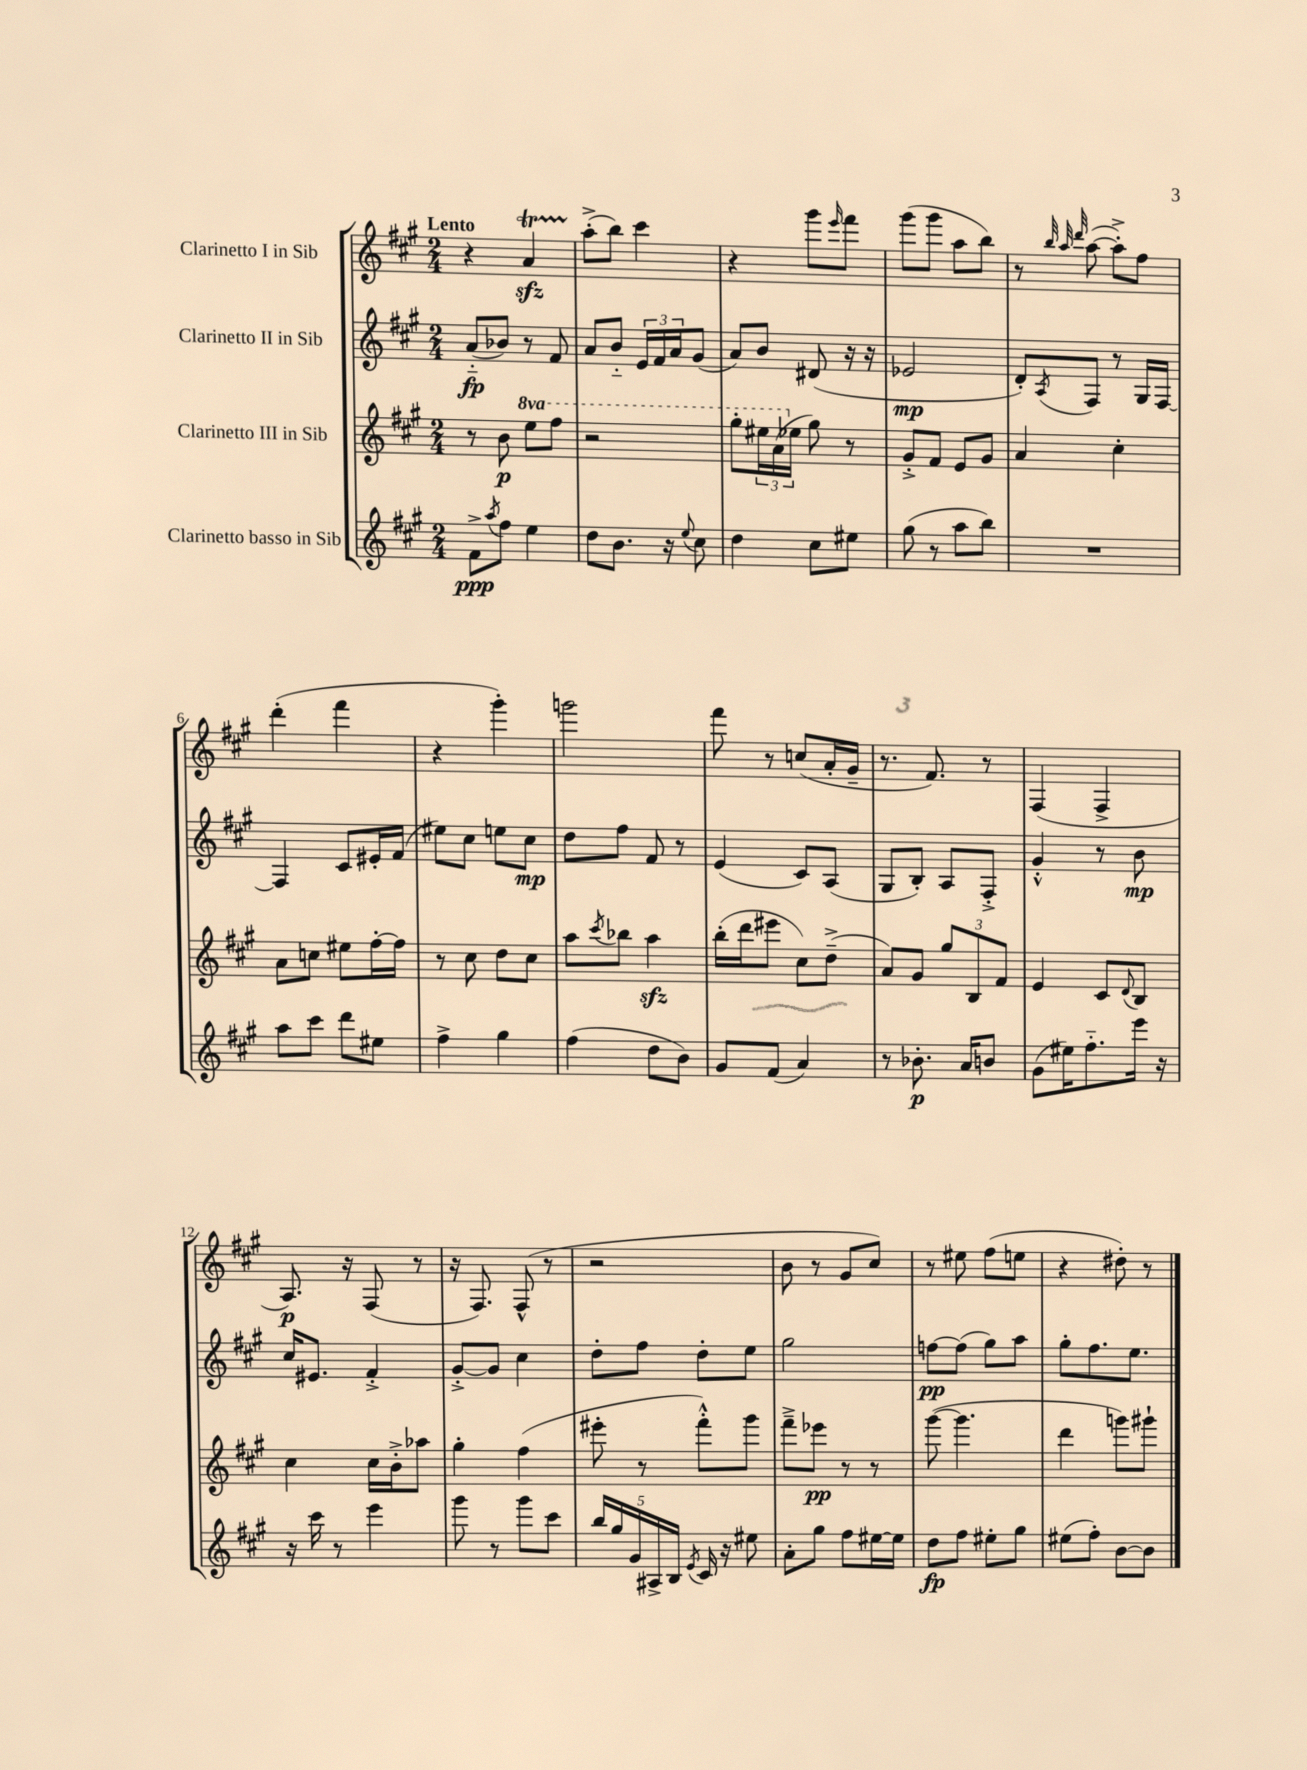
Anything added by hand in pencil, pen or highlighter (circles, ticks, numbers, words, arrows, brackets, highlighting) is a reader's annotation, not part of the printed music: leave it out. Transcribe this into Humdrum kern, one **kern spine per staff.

**kern	**dynam	**kern	**dynam	**kern	**dynam	**kern	**dynam
*part4	*part4	*part3	*part3	*part2	*part2	*part1	*part1
*staff4	*staff4	*staff3	*staff3	*staff2	*staff2	*staff1	*staff1
*I"Clarinetto basso in Sib	*	*I"Clarinetto III in Sib	*	*I"Clarinetto II in Sib	*	*I"Clarinetto I in Sib	*
*clefG2	*	*clefG2	*	*clefG2	*	*clefG2	*
*k[f#c#g#]	*	*k[f#c#g#]	*	*k[f#c#g#]	*	*k[f#c#g#]	*
*M2/4	*	*M2/4	*	*M2/4	*	*M2/4	*
=1	=1	=1	=1	=1	=1	=1	=1
!	!	!	!	!	!	!LO:TX:a:B:t=Lento	!
8f#^\L	ppp	8r	.	(8a/L	fp	4r	.
8qaa/	.	.	.	.	.	.	.
8ff#\J	.	8b\	p	8b-X/J)	.	.	.
*	*	*8va	*	*	*	*	*
4ee\	.	8eee\L	.	8r	.	4azzT/	.
.	.	8fff#\J	.	8f#/	.	.	.
=2	=2	=2	=2	=2	=2	=2	=2
8dd\L	.	2r	.	8a/L	.	(8aa'^\L	.
8.b\J	.	.	.	8b/J	.	8bb\J)	.
.	.	.	.	24e/LL	.	4ccc#\	.
.	.	.	.	24f#/	.	.	.
16r	.	.	.	.	.	.	.
.	.	.	.	24a/J	.	.	.
8qqee/	.	.	.	.	.	.	.
8cc#\	.	.	.	(8g#/J	.	.	.
=3	=3	=3	=3	=3	=3	=3	=3
4dd\	.	8ggg#'\L	.	8a/L)	.	4r	.
.	.	24eee#X\L	.	8b/J	.	.	.
.	.	(24aa\	.	.	.	.	.
*	*	*X8va	*	*	*	*	*
.	.	24ee-X\JJ	.	.	.	.	.
8cc#\L	.	8gg#\)	.	(8d#X/	.	8ggg#\L	.
.	.	.	.	.	.	16qqeee/	.
8ee#X\J	.	8r	.	16r	.	8fff#\J	.
.	.	.	.	16r	.	.	.
=4	=4	=4	=4	=4	=4	=4	=4
(8gg#\	.	8g#'^/L	.	2e-X/	mp	(8ggg#\L	.
8r	.	8f#/J	.	.	.	8ggg#\J	.
8aa\L	.	8e/L	.	.	.	8aa\L	.
8bb\J)	.	8g#/J	.	.	.	8bb\J)	.
=5	=5	=5	=5	=5	=5	=5	=5
2r	.	4a/	.	8d'/L)	.	8r	.
.	.	.	.	.	.	32qqbb/	.
.	.	.	.	.	.	32qqaa/	.
.	.	.	.	8qA/	.	32qqddd/	.
.	.	.	.	8F#/J	.	([8aa\	.
.	.	4cc#'\	.	8r	.	8aa'^\L])	.
.	.	.	.	16G#/LL	.	8ff#\J	.
.	.	.	.	[16F#/JJ	.	.	.
!!LO:LB:g=z
=6	=6	=6	=6	=6	=6	=6	=6
8aa\L	.	8a\L	.	4F#/]	.	(4ddd'\	.
8ccc#\J	.	8ccn\J	.	.	.	.	.
8ddd\L	.	8ee#X\L	.	8c#/L	.	4fff#\	.
8ee#X\J	.	[16ff#'\L	.	16e#X'/L	.	.	.
.	.	16ff#\JJ]	.	(16f#/JJ	.	.	.
=7	=7	=7	=7	=7	=7	=7	=7
4ff#^\	.	8r	.	8ee#X\L)	.	4r	.
.	.	8cc#\	.	8cc#\J	.	.	.
4gg#\	.	8dd\L	.	8een\L	.	4ggg#'\)	.
.	.	8cc#\J	.	8cc#\J	mp	.	.
=8	=8	=8	=8	=8	=8	=8	=8
(4ff#\	.	8aa\L	.	8dd\L	.	2gggn\	.
.	.	8qccc#/	.	.	.	.	.
.	.	8bb-X\J	.	8ff#\J	.	.	.
8dd\L	.	4aazz\	.	8f#/	.	.	.
8b\J)	.	.	.	8r	.	.	.
=9	=9	=9	=9	=9	=9	=9	=9
8g#/L	.	(16bb'\LL	.	(4e/	.	8fff#\	.
.	.	16ddd\J	.	.	.	.	.
(8f#/J	.	8eee#X\J	.	.	.	8r	.
4a/)	.	8cc#\L)	.	8c#/L)	.	(8ccn/L	.
.	.	(8dd~^\J	.	(8A/J	.	16a'/L	.
.	.	.	.	.	.	16g#~/JJ	.
=10	=10	=10	=10	=10	=10	=10	=10
8r	.	8a/L)	.	8G#/L	.	8.r	.
8.b-X'\	p	8g#/J	.	8B'/J)	.	.	.
.	.	.	.	.	.	8.f#/)	.
.	.	12gg#/L	.	8A/L	.	.	.
16a/KL	.	.	.	.	.	.	.
.	.	12B/	.	.	.	.	.
8bn/J	.	.	.	8F#'^/J	.	8r	.
.	.	12f#/J	.	.	.	.	.
=11	=11	=11	=11	=11	=11	=11	=11
(8g#\L	.	4e/	.	4g#'^^/	.	(4F#/	.
16ee#X\K)	.	.	.	.	.	.	.
8.ff#\	.	.	.	.	.	.	.
.	.	8c#/L	.	8r	.	4F#^/	.
.	.	8qqd/	.	.	.	.	.
16eee\Jk	.	8B/J	.	8b\	mp	.	.
16r	.	.	.	.	.	.	.
!!LO:LB:g=z
=12	=12	=12	=12	=12	=12	=12	=12
16r	.	4cc#\	.	16cc#/KL	.	8.A/)	p
16ccc#\	.	.	.	8.e#X/J	.	.	.
8r	.	.	.	.	.	.	.
.	.	.	.	.	.	16r	.
4eee\	.	16cc#\LL	.	4f#'^/	.	(8F#/	.
.	.	16b'^\J	.	.	.	.	.
.	.	8aa-X\J	.	.	.	8r	.
=13	=13	=13	=13	=13	=13	=13	=13
8ggg#\	.	4gg#'\	.	[8g#'^/L	.	16r	.
.	.	.	.	.	.	8.F#/)	.
8r	.	.	.	8g#/J]	.	.	.
8ggg#\L	.	(4ff#\	.	4cc#\	.	(8F#^^/	.
8ccc#\J	.	.	.	.	.	8r	.
=14	=14	=14	=14	=14	=14	=14	=14
20bb/LL	.	8eee#X'\	.	8dd'\L	.	2r	.
20gg#/	.	.	.	.	.	.	.
20g#/	.	.	.	.	.	.	.
.	.	8r	.	8ff#\J	.	.	.
20A#X^/	.	.	.	.	.	.	.
20B/JJ	.	.	.	.	.	.	.
8qe/	.	.	.	.	.	.	.
16c#/	.	8fff#'^^\L)	.	8dd'\L	.	.	.
16r	.	.	.	.	.	.	.
8ee#X\	.	8ggg#\J	.	8ee\J	.	.	.
=15	=15	=15	=15	=15	=15	=15	=15
8a'\L	.	8fff#~^\L	.	2gg#\	.	8b\	.
8gg#\J	.	8eee-X\J	pp	.	.	8r	.
8ff#\L	.	8r	.	.	.	8g#/L	.
[16ee#X\L	.	8r	.	.	.	8cc#/J)	.
16ee#\JJ]	.	.	.	.	.	.	.
=16	=16	=16	=16	=16	=16	=16	=16
8dd\L	fp	([8ggg#\	.	[8ffn\L	pp	8r	.
8ff#\J	.	4.ggg#\]	.	(8ff\J]	.	8ee#X\	.
8ee#X'\L	.	.	.	8gg#\L)	.	(8ff#\L	.
8gg#\J	.	.	.	8aa\J	.	8een\J	.
=17	=17	=17	=17	=17	=17	=17	=17
(8ee#X\L	.	4ddd\	.	8gg#'\L	.	4r	.
8ff#'\J)	.	.	.	8.ff#\	.	.	.
[8b\L	.	8gggn\L)	.	.	.	8dd#X'\)	.
.	.	.	.	8.ee\J	.	.	.
8b\J]	.	8ggg#X`\J	.	.	.	8r	.
==	==	==	==	==	==	==	==
*-	*-	*-	*-	*-	*-	*-	*-
